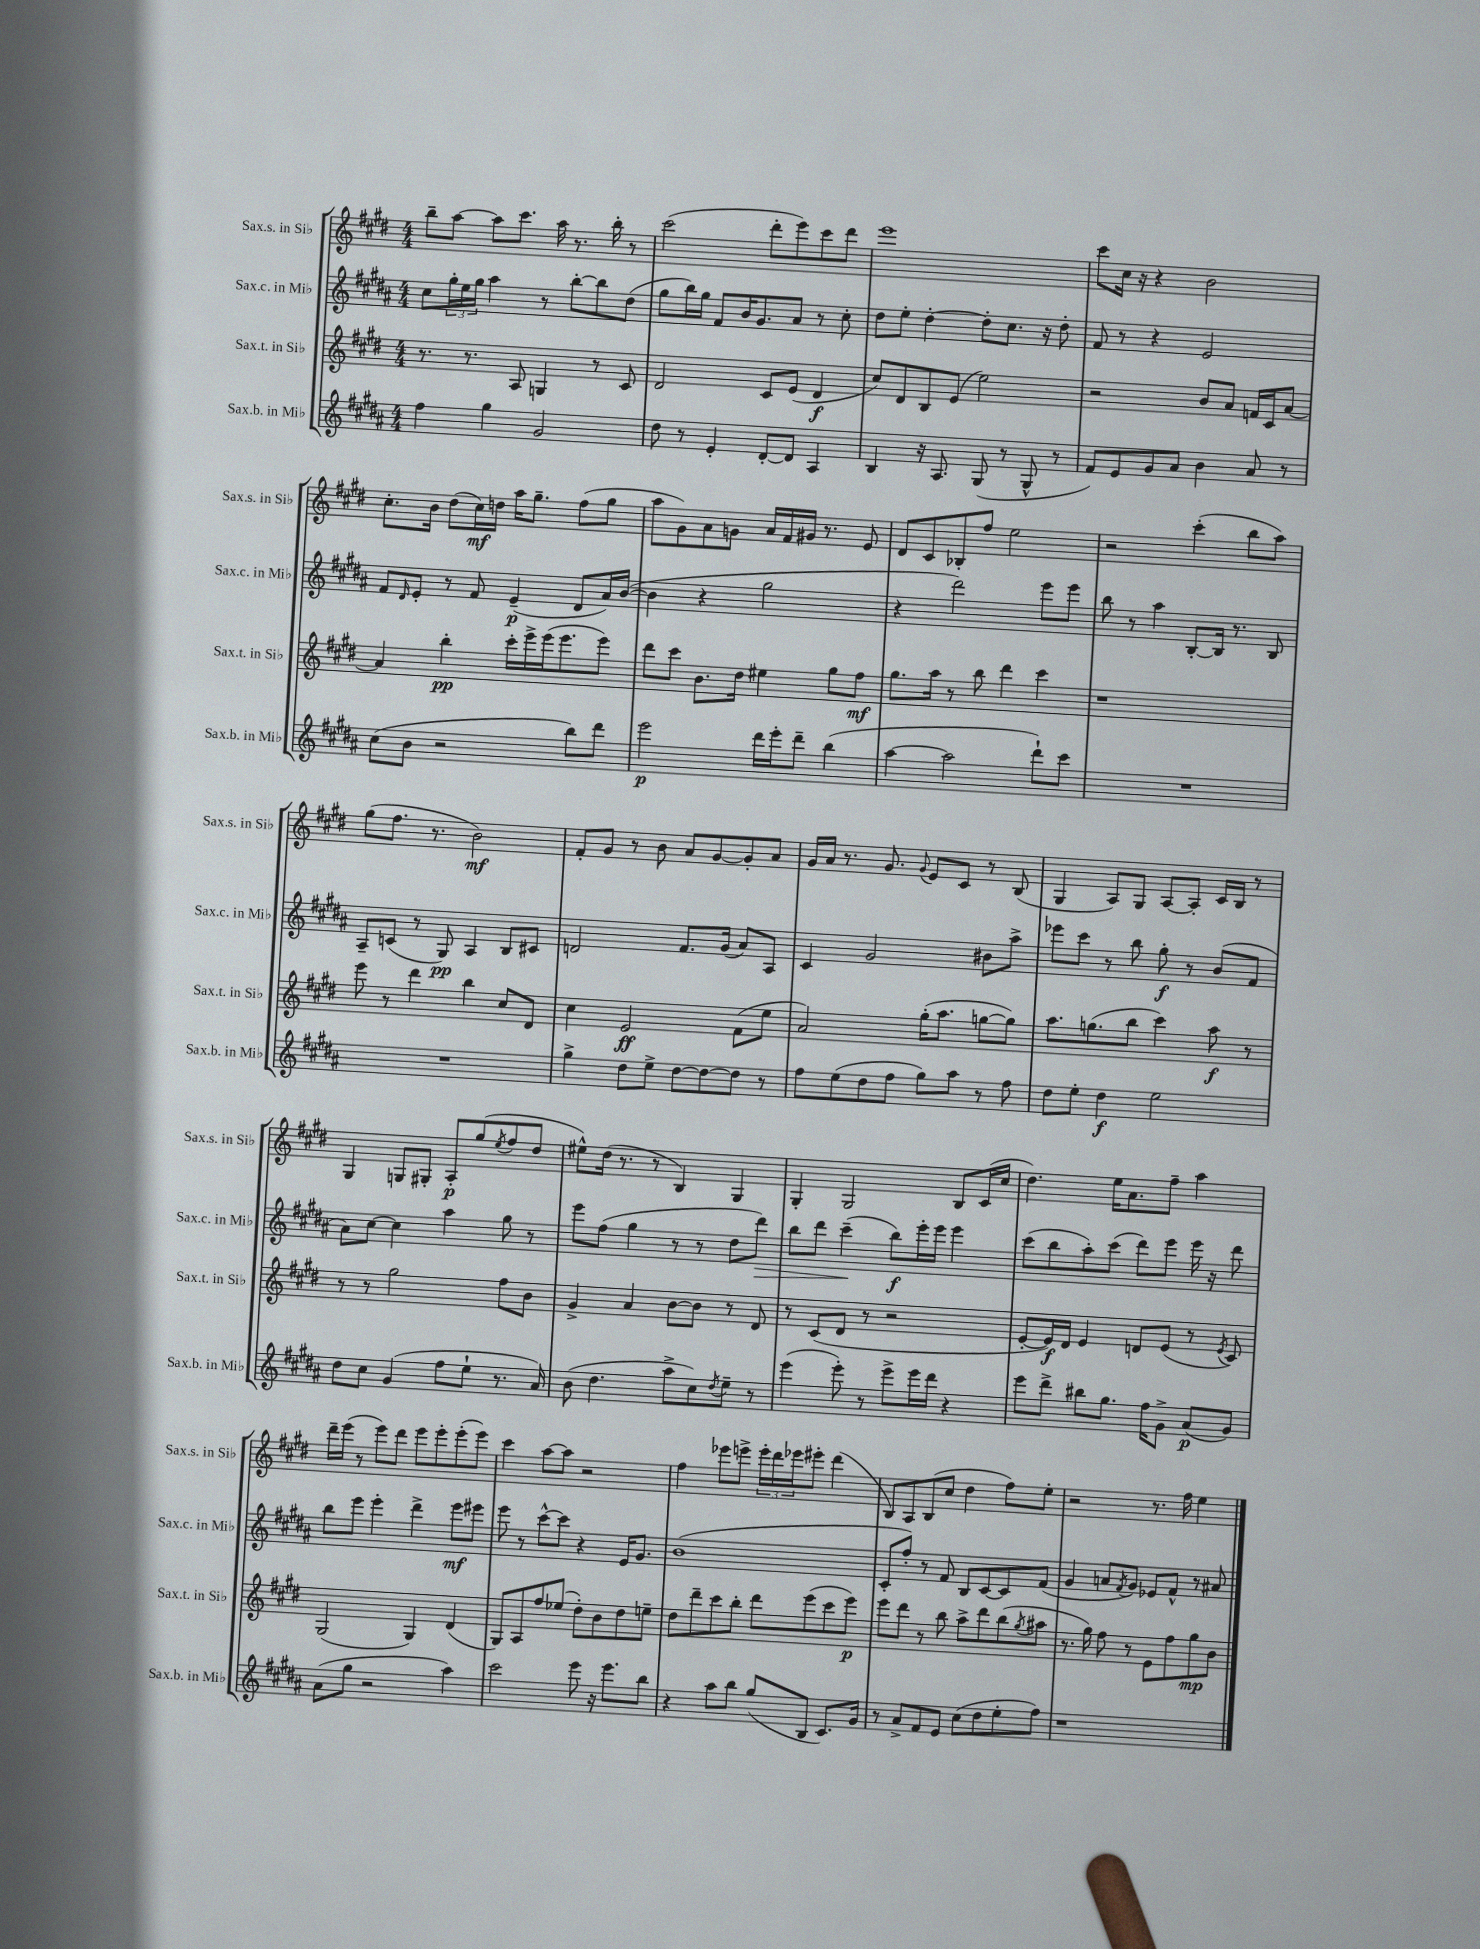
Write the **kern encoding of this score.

**kern	**kern	**kern	**kern
*staff4	*staff3	*staff2	*staff1
*clefG2	*clefG2	*clefG2	*clefG2
*k[f#c#g#d#a#]	*k[f#c#g#d#]	*k[f#c#g#d#a#]	*k[f#c#g#d#]
*M4/4	*M4/4	*M4/4	*M4/4
4ff#	8.r	8cc#	8bb~
.	.	24gg#'	[8aa
.	.	24ee	.
.	8.r	.	.
.	.	24gg#	.
4gg#	.	4aa#	8aa]
.	8A	.	8.ccc#
2g#	4G	8r	.
.	.	.	16aa
.	.	[8bb'	8.r
.	8r	8bb]	.
.	.	.	16bb'
.	8c#	(8dd#	8r
=	=	=	=
8dd#	2d#	8gg#	(2ccc#
8r	.	16bb)	.
.	.	16gg#	.
4e'	.	8f#	.
.	.	16b	.
.	.	8.g#	.
[8d#'	8c#	.	8ddd#'
8d#]	(8e	8a#	8eee)
4A#	4d#	8r	8ccc#
.	.	8cc#'	8ddd#
=	=	=	=
4B	8cc#)	8dd#	1eee
.	8d#	8ee'	.
16r	8B	[4dd#'	.
8.A#	.	.	.
.	(8e	.	.
(8G#	2ee)	8dd#']	.
8r	.	8.cc#	.
8G#^^	.	.	.
.	.	16r	.
8r	.	8dd#'	.
=	=	=	=
8f#)	2r	8f#	8ccc#
8e	.	8r	16cc#
.	.	.	16r
8g#	.	4r	4r
8a#	.	.	.
4b	8b	2e	2b
.	8a	.	.
8a#	16f	.	.
.	16c#	.	.
8r	[8a	.	.
=	=	=	=
(8cc#	4a]	8f#	8.cc#'
.	.	16qqd#	.
8b	.	8e'	.
.	.	.	16b
2r	4bb'	8r	(8dd#
.	.	8f#	16cc#)
.	.	.	16dd
.	16ccc#'	(4e~	16aa
.	16eee^	.	8.gg#~
.	(16eee	.	.
.	8.eee	.	.
8bb)	.	8d#	(8ff#
8ddd#	8eee)	16a#)	8gg#
.	.	([16b	.
=	=	=	=
2eee	8ddd#	4b]	8aa
.	8ccc#	.	8g#)
.	8.b	4r	8a
.	.	.	8g
.	16dd#	.	.
16ddd#	4ee#	2gg#	16a
16eee'	.	.	16f#
8ddd#~	.	.	16g#
.	.	.	8.r
(4bb	8gg#	.	.
.	8ff#	.	8e
=	=	=	=
[4aa#	8.gg#	4r	8d#
.	.	.	8c#
.	16aa	.	.
2aa#]	8r	2ddd#)	8B-'
.	8bb	.	8ff#
.	4ddd#	.	2ee
8ddd#`)	4ccc#	8eee	.
8ccc#	.	8eee	.
=	=	=	=
1r	1r	8bb	2r
.	.	8r	.
.	.	4aa#	.
.	.	[8B'	(4ccc#'
.	.	16B]	.
.	.	8.r	.
.	.	.	8bb
.	.	8B	8aa)
=	=	=	=
1r	8eee	8A#~	(8gg#
.	8r	(8c	8.ff#
.	4ddd#	8r	.
.	.	.	8.r
.	.	8G#)	.
.	4bb	4A#	2b)
.	8cc#	8B	.
.	8d#	8c#	.
=	=	=	=
4gg#^	4cc#	2d	8f#'
.	.	.	8g#
8dd#	2e	.	8r
8ee^	.	.	8b
[8dd#	.	8.f#	8a
8dd#_	.	.	[8g#
.	.	(16g#	.
8dd#]	(8f#	8a#)	8g#']
8r	8ee	8A#	8a
=	=	=	=
8ff#	2a)	4c#	16g#
.	.	.	16a
(8ee	.	.	8.r
8dd#	.	2g#	.
.	.	.	8.g#
8ff#	.	.	.
.	.	.	8qqg#
8gg#)	(16gg#'	.	8e
.	8.aa	.	.
8aa#	.	.	8c#
8r	[8gg	8b#	8r
8ff#	8gg])	8aa#^	(8B
=	=	=	=
8dd#	8.aa	8eee-	4G#
8ee'	.	8ccc#	.
.	(8.gg	.	.
4dd#	.	8r	8A)
.	8bb	8bb	8G#
2ee	4ccc#)	8gg#'	[8A
.	.	8r	8A']
.	8aa	(8b	16c#
.	.	.	16B
.	8r	8f#	8r
=	=	=	=
8dd#	8r	8a#)	4G#
8cc#	8r	[8cc#	.
(4g#	2gg#	4cc#]	8G
.	.	.	8G#'
8ff#	.	4aa#	8A'
8ee`	.	.	(8gg#
.	.	.	8qee
8.r	8ff#	8gg#	8ff#
.	8b	8r	8dd#
16a#)	.	.	.
=	=	=	=
(8b	4g#^	8eee	8ee#^^)
4.dd#	.	(8ff#	(16dd#
.	.	.	8.r
.	4a	4gg#	.
.	.	.	8r
8aa#^	[8b	8r	4B)
8cc#)	8b]	8r	.
8qdd#	.	.	.
8ee~	8r	8dd#	4G#
8r	8d#	8ddd#)	.
=	=	=	=
(4eee	8r	8bb	4G#'
.	(8c#	8ddd#	.
8eee')	8d#	(4ccc#~	2G#
8r	8r	.	.
8eee^	2r	8bb)	.
16eee	.	16eee'	.
16ddd#	.	16eee	.
4r	.	4eee	8B
.	.	.	(16c#
.	.	.	16cc#
=	=	=	=
8eee	[8e'	(8ccc#	4.dd#)
8ddd#^	16e])	8bb	.
.	16d#	.	.
8bb#	4e	8aa#')	.
8.gg#	.	(8ccc#	16ee
.	.	.	8.a
.	8d	8ddd#)	.
16ff#	.	.	.
8g#^	(8e	8eee	8ff#~
(8a#	8r	16eee	4aa
.	.	16r	.
.	8qe	.	.
8g#)	8c#)	8ddd#	.
=	=	=	=
(8a#	(2G#	8bb	16ddd#~
.	.	.	(16eee
8gg#	.	8eee	8r
2r	.	4eee'	8eee)
.	.	.	8ddd#
.	4G#)	4ddd#^	8eee
.	.	.	8eee'
4aa#)	(4d#	8eee	(8eee'
.	.	8eee#	8eee)
=	=	=	=
2ccc#	8G#)	8eee	4ccc#
.	8A	8r	.
.	8ff#	[8ccc#^^	[8aa
.	(8ee-	8ccc#]	8aa]
8eee	8dd#')	4r	2r
16r	8b	.	.
8.eee	.	.	.
.	8dd#	16e	.
.	.	8.g#	.
8bb	8ee~	.	.
=	=	=	=
4r	8dd#	(1b	4ff#
.	8ddd#~	.	.
8aa#	8ccc#	.	8eee-
8bb	8bb'	.	8eee^
(8gg#	8ddd#	.	24eee'
.	.	.	24ddd#
.	.	.	24eee-
8B	(8eee	.	8eee#'
8.c#)	8ccc#	.	(4ddd#
.	8eee)	.	.
16g#	.	.	.
=	=	=	=
8r	8eee	8c#'	8B)
8a#^	8ddd#	8ff#')	8A
8f#	8r	8r	(8B
8e	8bb	8f#	8cc#
(8cc#	8aa^	8B	4dd#
8dd#	8ddd#	[8c#	.
8ee'	(8bb	8c#]	8ff#)
.	8qgg#	.	.
8ff#)	8aa#	(8f#	8ee'
=	=	=	=
1r	8.r	4g#	2r
.	16gg#)	.	.
.	8ff#	8a	.
.	.	8qf#	.
.	8r	8g#)	.
.	8e	8e-	8.r
.	8ff#	8f#^^	.
.	.	.	16ff#
.	8gg#	8r	4ee
.	8b	8a#	.
==	==	==	==
*-	*-	*-	*-
